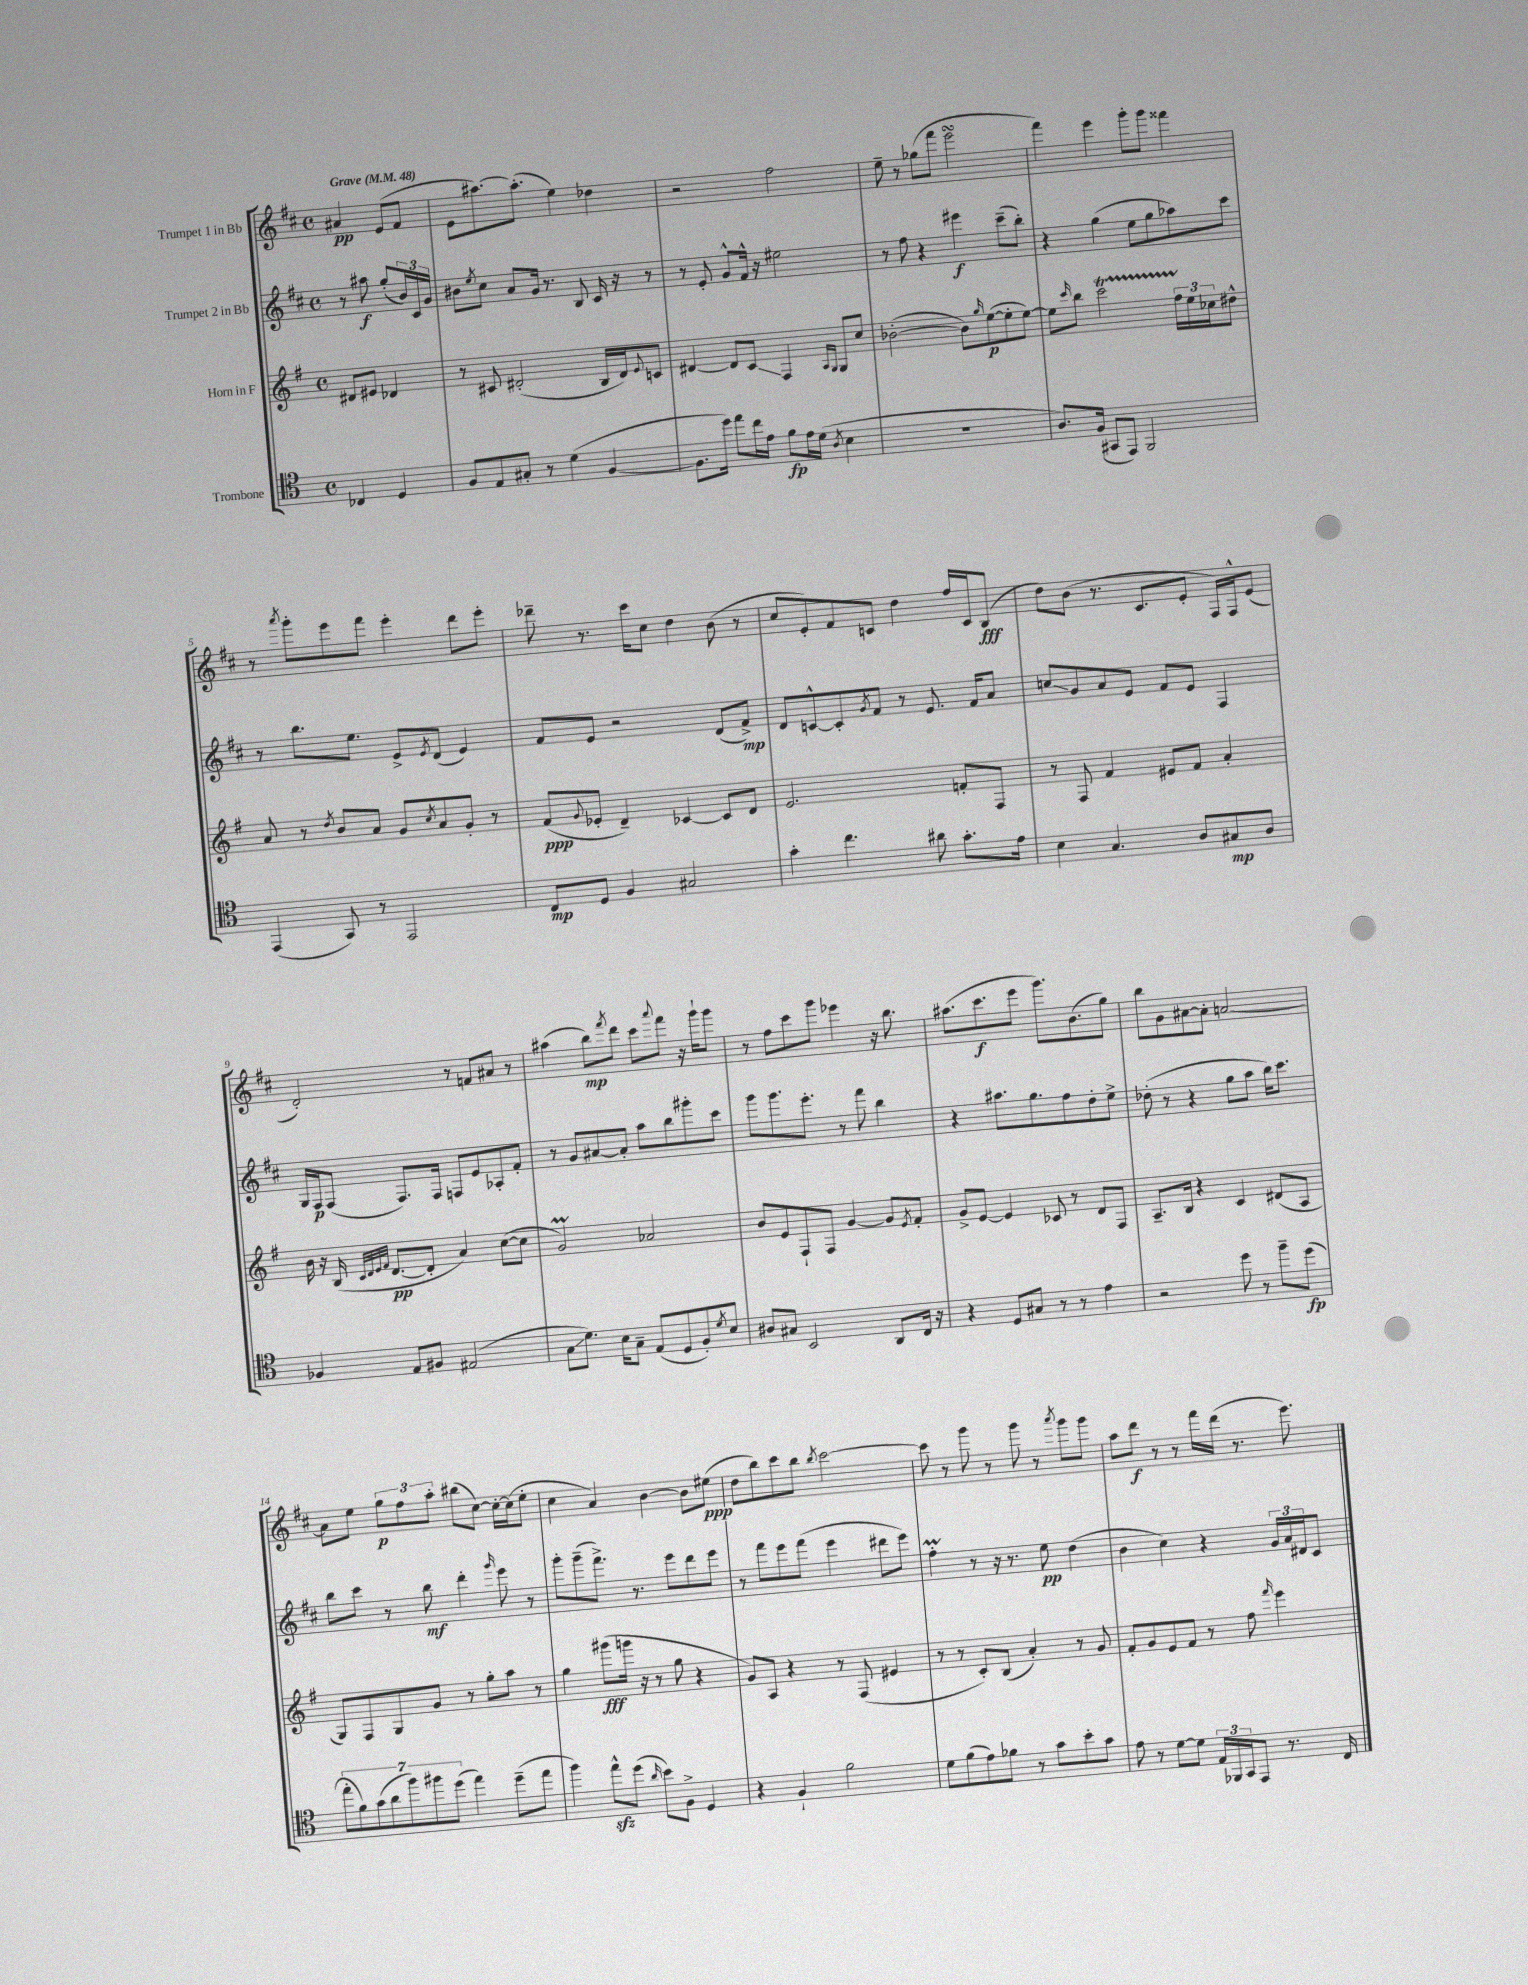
<<
\new StaffGroup <<
\new Staff = "s0" \with { instrumentName = "Trumpet 1 in Bb" } {
    \clef treble \key d \major \defaultTimeSignature \time 4/4 \partial 2 \tempo "Grave" 4 = 48
    ais'4\pp e'8( fis'8 |
    e'8 ais''8.~) ais''8.-.( e''4) des''4 |
    r2 fis''2 |
    e''8-- r8 ges''8( fis'''8 e'''2\turn |
    fis'''4) e'''4 g'''8-. g'''8 fisis'''4 |
    r8 \acciaccatura { a'''8 } g'''8-. e'''8 fis'''8 e'''4-. d'''8 e'''8-. |
    des'''8-- r8. cis'''16 cis''8 d''4 b'8( r8 |
    cis''8 e'8-.) fis'8 c'8 d''4 fis''16 c'16 b8\fff( |
    d''8) b'8( r8. cis'8. e'8-. fis16) fis16-^ e'8( |
    d'2-.) r8 f'8 ais'8 r8 |
    ais''4( b''8\mp) \acciaccatura { fis'''8 } d'''8 cis'''8 \appoggiatura { a'''8 } fis'''8 r16 g'''16-! g'''8 |
    r8 fis''8 cis'''8 g'''8 ees'''4 r16 b''8. |
    ais''8.( cis'''8.\f e'''8 g'''8.) b'8.( g''8) |
    b''8 g'8 ais'8~ ais'8-. a'2~ |
    a'8 e''8 \tuplet 3/2 { g''8\p fis''8 a''8-. } bis''8( cis''8~) cis''16~-. cis''16( e''8-. |
    cis''4 a'4) b'4~ b'8 eis''8\ppp( |
    d''8 b''8) cis'''8 b''8 \acciaccatura { b''8 } cis'''2~ |
    cis'''8 r8 g'''8 r8 g'''8 r8 \acciaccatura { a'''8 } g'''8 g'''8 |
    a''8 d'''8\f r8 r8 fis'''16 d'''16( r8. e'''8.) \bar "|." |
}
\new Staff = "s1" \with { instrumentName = "Trumpet 2 in Bb" } {
    \clef treble \key d \major \defaultTimeSignature \time 4/4 \partial 2
    r8 ais''8\f g''8-.( \tuplet 3/2 { b'16) cis'16 g'16 } |
    bis'8 \acciaccatura { e''8 } cis''8 a'8 g'16 r8. b8 cis'16 r16 r8 |
    r8 e'8-. g'8-^ fis'16-^ r16 eis''2 |
    r8 fis''8 r4 eis'''4\f cis'''8--( b''8-.) |
    r4 g''4( e''8 g''8 aes''8) cis'''8 |
    r8 b''8. e''8. e'8-> \acciaccatura { e'8 } d'8( e'4) |
    fis'8 e'8 r2 d'8( fis'8->\mp) |
    d'8 c'8~-^ c'8-. \acciaccatura { g'8 } fis'8 r8 e'8. fis'16 a'8 |
    c''8\glissando g'8 a'8 e'8 fis'8 e'8 fis4 |
    g16 fis16\p fis8( fis8.) fis16 f8 e'8 aes8-. fis'8-. |
    r8 g'8 ais'8~ ais'8-. a''8 b''8 gis'''8-. cis'''8 |
    g'''8 g'''8. e'''8.-. r8 fis'''8 b''4 |
    r4 ais''8. g''8. fis''8 d''8-. e''8-> |
    des''8-.( r8 r4 g''8 a''8 b''16) cis'''8. |
    b''8 cis'''8 r8 b''8\mf d'''4-. \grace { g'''16 } e'''8 r8 |
    g'''8-. g'''8--( fis'''8.->) r8. e'''8 d'''8 e'''8 |
    r8 fis'''8 e'''8 fis'''8( e'''4 dis'''8 e'''8) |
    fis''4-.\prall r8 r16 r8. e''8\pp d''4( |
    b'4 cis''4) r4 \tuplet 3/2 { g'16 a'16 dis'16 } cis'8 \bar "|." |
}
\new Staff = "s2" \with { instrumentName = "Horn in F" } {
    \clef treble \key g \major \defaultTimeSignature \time 4/4 \partial 2
    dis'8 eis'8 des'4 |
    r8 cis'8 dis'2-.( b16 dis'16) \appoggiatura { e'8 } c'8 |
    dis'4~ dis'8 c'8\glissando fis4 \grace { a16 g16 } g8 c''8 |
    bes'2~-.( bes'8) \grace { g''16 } e''8~\p( e''8-. e''8~) |
    e''8 \grace { c'''16 } b''8 c'''2\startTrillSpan \tuplet 3/2 { fis''16 e''16\stopTrillSpan ces''16 } dis''8-^ |
    a'8 r8 \acciaccatura { d''8 } b'8 a'8 g'8 \acciaccatura { c''8 } a'8 g'8-. r8 |
    fis'8\ppp( \appoggiatura { g'8 } ees'8-. d'4--) ces'4~ ces'8 d'8 |
    e'2. f'8-. fis8 |
    r8 fis8 fis'4 eis'8 fis'8 a'4-. |
    b'16 r16 b16( \grace { c'32 d'32 e'32 fis'32 } d'8.~\pp d'8-. a'4) c''8~( c''8 |
    g'2\prall) aes'2 |
    b'8 e'8 fis8-! fis8 g'4~ g'8 \acciaccatura { e'8 } fis'8-. |
    g'8-> e'8~ e'4 ces'8 r8 d'8 fis8 |
    a8.-- b16 r4 c'4 dis'8( a8 |
    g8) fis8 g8 g'8 r8 g''8-. a''8 r8 |
    g''4 gis'''8\fff( g'''16 r16 r8 g''8 r4 |
    g'8) a8 r4 r8 fis8( eis'4 |
    r8 r8 c'8-.) b8( a'4-.) r8 g'8 |
    fis'8-. g'8 e'8 fis'8 r8 fis''8 \grace { fis'''16 } e'''4 \bar "|." |
}
\new Staff = "s3" \with { instrumentName = "Trombone" } {
    \clef tenor \key c \major \defaultTimeSignature \time 4/4 \partial 2
    ces4 d4 |
    f8 e8 gis8-. r8 d'4( f4~ |
    f8. d''16) e''8 c''16 e'16 f'8\fp e'16 d'16( \acciaccatura { a8 } b4 |
    R1 |
    a8.) f16( gis,8 e,8) f,2 |
    e,4( g,8) r8 e,2 |
    c8\mp d8 f4 gis2 |
    g'4-. c''4. ais'8 g'8.-. e'16 |
    b4 g4. a8 gis8\mp a8 |
    fes4 e8 fis8 eis2( |
    g8\glissando d'8.) b16 g8-- e8( d8 f8-.) \acciaccatura { d'8 } b8 |
    ais8 gis8 b,2 a,8 c16 r16 |
    r4 d8 gis8 r8 r8 e'4 |
    r2 d''8 r8 f''8-- d''8\fp( |
    \tuplet 7/4 { e''8-. f'8) g'8( a'8 f''8) fis''8 d''8( } e''4) d''8--( e''8 |
    f''4) e''8-^\sfz d''8( \grace { a'16 } b'8) f8-> d4 |
    r4 f4-! f'2 |
    d'8 f'8( e'8) fes'8 r8 g'8 b'8-. g'8 |
    e'8 r8 d'8~ d'8 \tuplet 3/2 { e16 fes,16 g,16 } e,8 r8. c16 \bar "|." |
}
>>
>>
